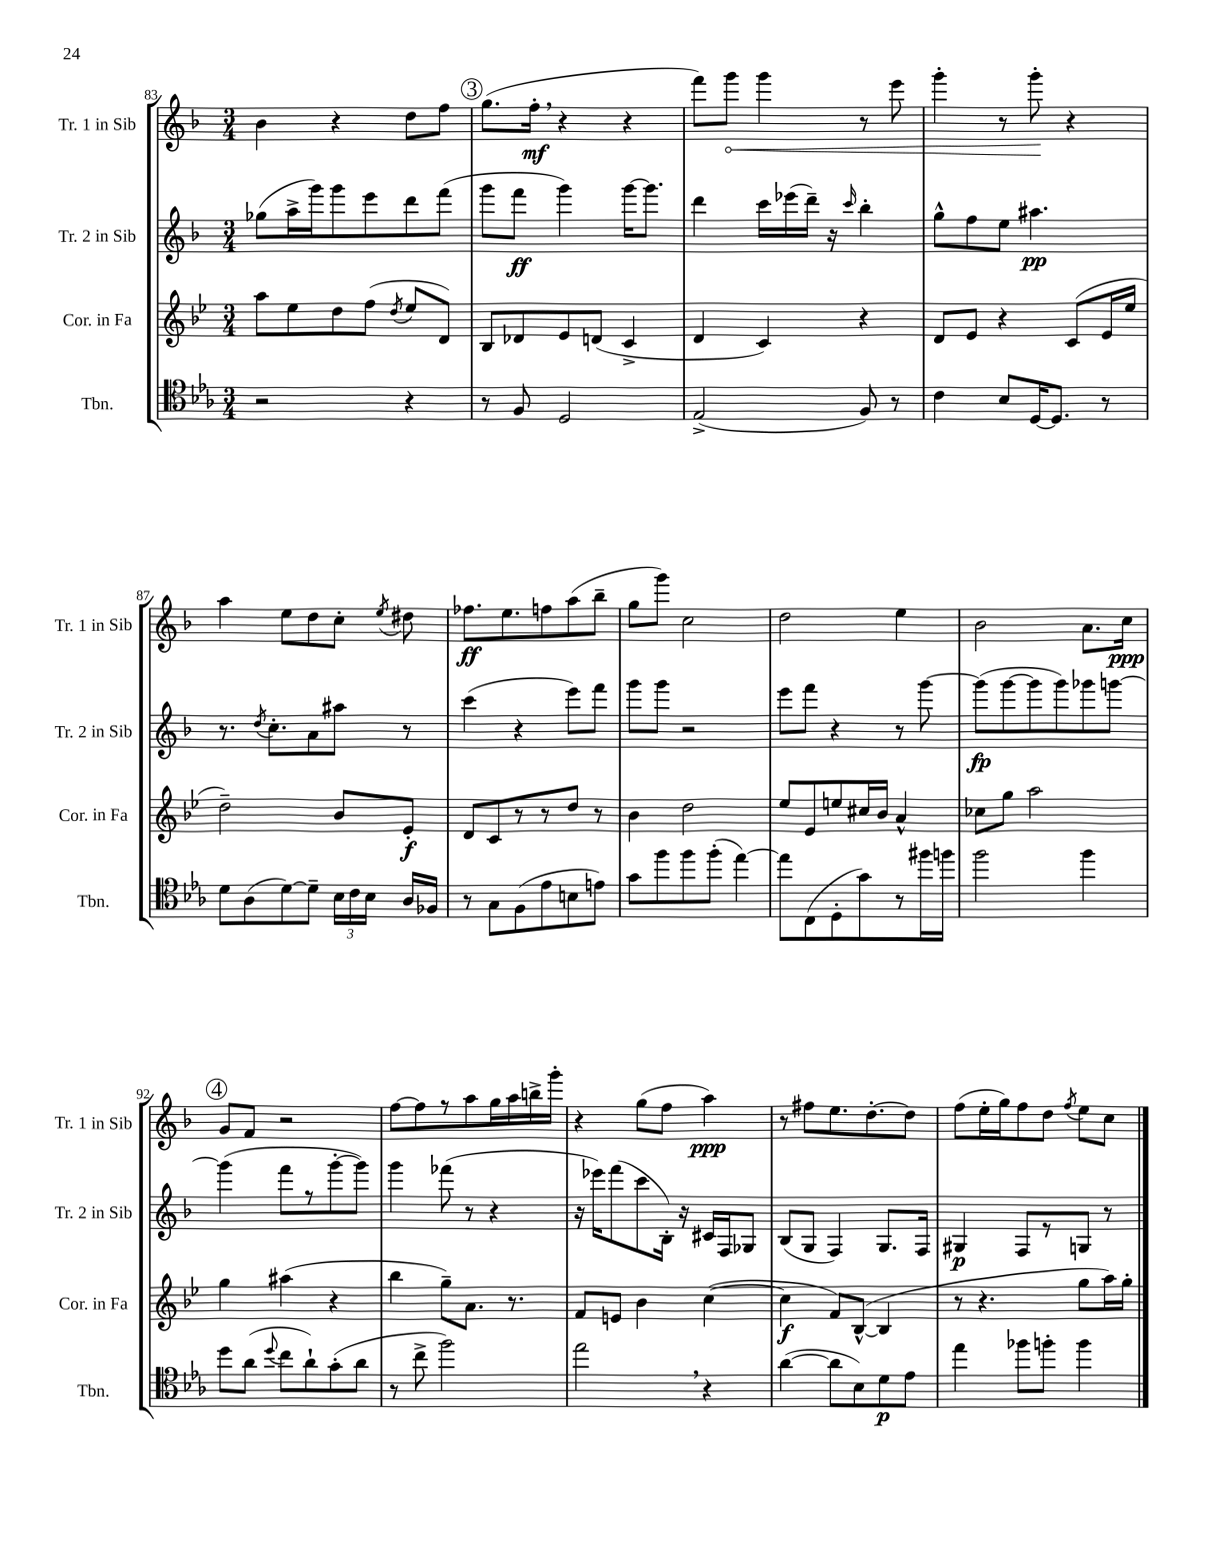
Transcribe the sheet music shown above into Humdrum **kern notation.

**kern	**kern	**kern	**kern
*staff4	*staff3	*staff2	*staff1
*clefC4	*clefG2	*clefG2	*clefG2
*k[b-e-a-]	*k[b-e-]	*k[b-]	*k[b-]
*M3/4	*M3/4	*M3/4	*M3/4
2r	8aa\L	(8gg-\L	4b-\
.	8ee-\	16aa^\L	.
.	.	16ggg\J)	.
.	8dd\	8ggg\	4r
.	(8ff\J	8eee\	.
.	8qdd/	.	.
4r	8ee-/L	8ddd\	8dd\L
.	8d/J)	(8fff\J	8ff\J
=	=	=	=
8r	8B-/L	8ggg\L	(8.gg\L
8F/	8d-/	8fff\J	.
.	.	.	16ff'\Jk
2D/	8e-/	4ggg\)	4r
.	(8d/J	.	.
.	4c^/	[16ggg\LK	4r
.	.	8.ggg\]J	.
=	=	=	=
(2E-^/	4d/	4ddd\	8fff\L)
.	.	.	8ggg\J
.	4c/)	16ccc\LL	4ggg\
.	.	(16eee-\	.
.	.	16ddd~\JJ)	.
.	.	16r	.
.	.	16qqccc/	.
8F/)	4r	4bb-'\	8r
8r	.	.	8eee\
=	=	=	=
4c\	8d/L	8gg^^\L	4ggg'\
.	8e-/J	8ff\	.
8B-/L	4r	8ee\J	8r
[16D/K	.	4.aa#\	8ggg'\
8.D/]J	.	.	.
.	(8c/L	.	4r
8r	16e-/L	.	.
.	16ee-/JJ	.	.
=	=	=	=
8d\L	2dd~\)	8.r	4aa\
(8A-\	.	.	.
.	.	8qdd/	.
.	.	8.cc'\L	.
[8d\)	.	.	8ee\L
8d~\]J	.	8a\	8dd\
24B-\LL	8b-/L	8aa#\J	8cc'\J
24c\	.	.	.
24B-\JJ	.	.	.
.	.	.	8qee/
16A-/LL	8e-'/J	8r	8dd#\
16F-/JJ	.	.	.
=	=	=	=
8r	8d/L	(4ccc\	8.ff-\L
8G\L	8c/	.	.
.	.	.	8.ee\
(8F\	8r	4r	.
8e-\	8r	.	8ff\
8B\	8dd/J	8eee\L)	(8aa\
8e\J)	8r	8fff\J	8bb-~\J
=	=	=	=
8g\L	4b-\	8ggg\L	8gg\L
8ff\	.	8ggg\J	8ggg\J)
8ff\	2dd\	2r	2cc\
(8ff'\J	.	.	.
[4ee-\)	.	.	.
=	=	=	=
8ee-\]L	8ee-/L	8eee\L	2dd\
(8C\	8e-/	8fff\J	.
8D'\	8ee/	4r	.
8g\)	16cc#/L	.	.
.	16b-/JJ	.	.
8r	4a^^/	8r	4ee\
16ff#\L	.	[8ggg\	.
16ff\JJ	.	.	.
=	=	=	=
2ff\	8cc-\L	(8ggg\]L	2b-\
.	8gg\J	[8ggg\	.
.	2aa\	8ggg\]	.
.	.	8ggg\)	.
4ff\	.	8ggg-\	8.a\L
.	.	[8ggg\J	.
.	.	.	16cc\Jk
=	=	=	=
8dd\L	4gg\	(4ggg\]	8g/L
(8a-\J	.	.	8f/J
8qqdd/	.	.	.
8cc\L	(4aa#\	8fff\L	2r
8a-`\)	.	8r	.
(8g'\	4r	[8ggg'\	.
8a-\J	.	8ggg\]J)	.
=	=	=	=
8r	4bb-\	4ggg\	[8ff\L
8cc^\	.	.	8ff\]
2ff\)	8gg~\L)	(8fff-\	8r
.	8.a\J	8r	8aa\
.	.	4r	16gg\L
.	8.r	.	16aa\
.	.	.	16bb^\
.	.	.	16ggg'\JJ
=	=	=	=
2ee-\	8f/L	16r	4r
.	.	16eee-\LK)	.
.	8e/J	(8fff\	.
.	4b-\	8ccc\	(8gg\L
.	.	16B-'\Jk)	8ff\J
.	.	16r	.
4r	([4cc\	16c#/LL	4aa\)
.	.	16F/J	.
.	.	8G-/J	.
=	=	=	=
([4a-\	4cc\]	(8B-/L	8r
.	.	8G/J	8ff#\L
8a-\]L	8f/L)	4F/)	8.ee\
8B-\)	([8B-^^/J	.	.
.	.	.	[8.dd'\
8d\	4B-/]	8.G/L	.
8e-\J	.	.	8dd\]J
.	.	16F/Jk	.
=	=	=	=
4ee-\	8r	4G#/	(8ff\L
.	4.r	.	16ee'\L
.	.	.	16gg\J)
8ff-\L	.	8F/L	8ff\
8ff'\J	.	8r	8dd\J
.	.	.	8qff/
4ff\	8gg\L	8G/J	8ee\L
.	16aa\L)	8r	8cc\J
.	16gg'\JJ	.	.
==	==	==	==
*-	*-	*-	*-
